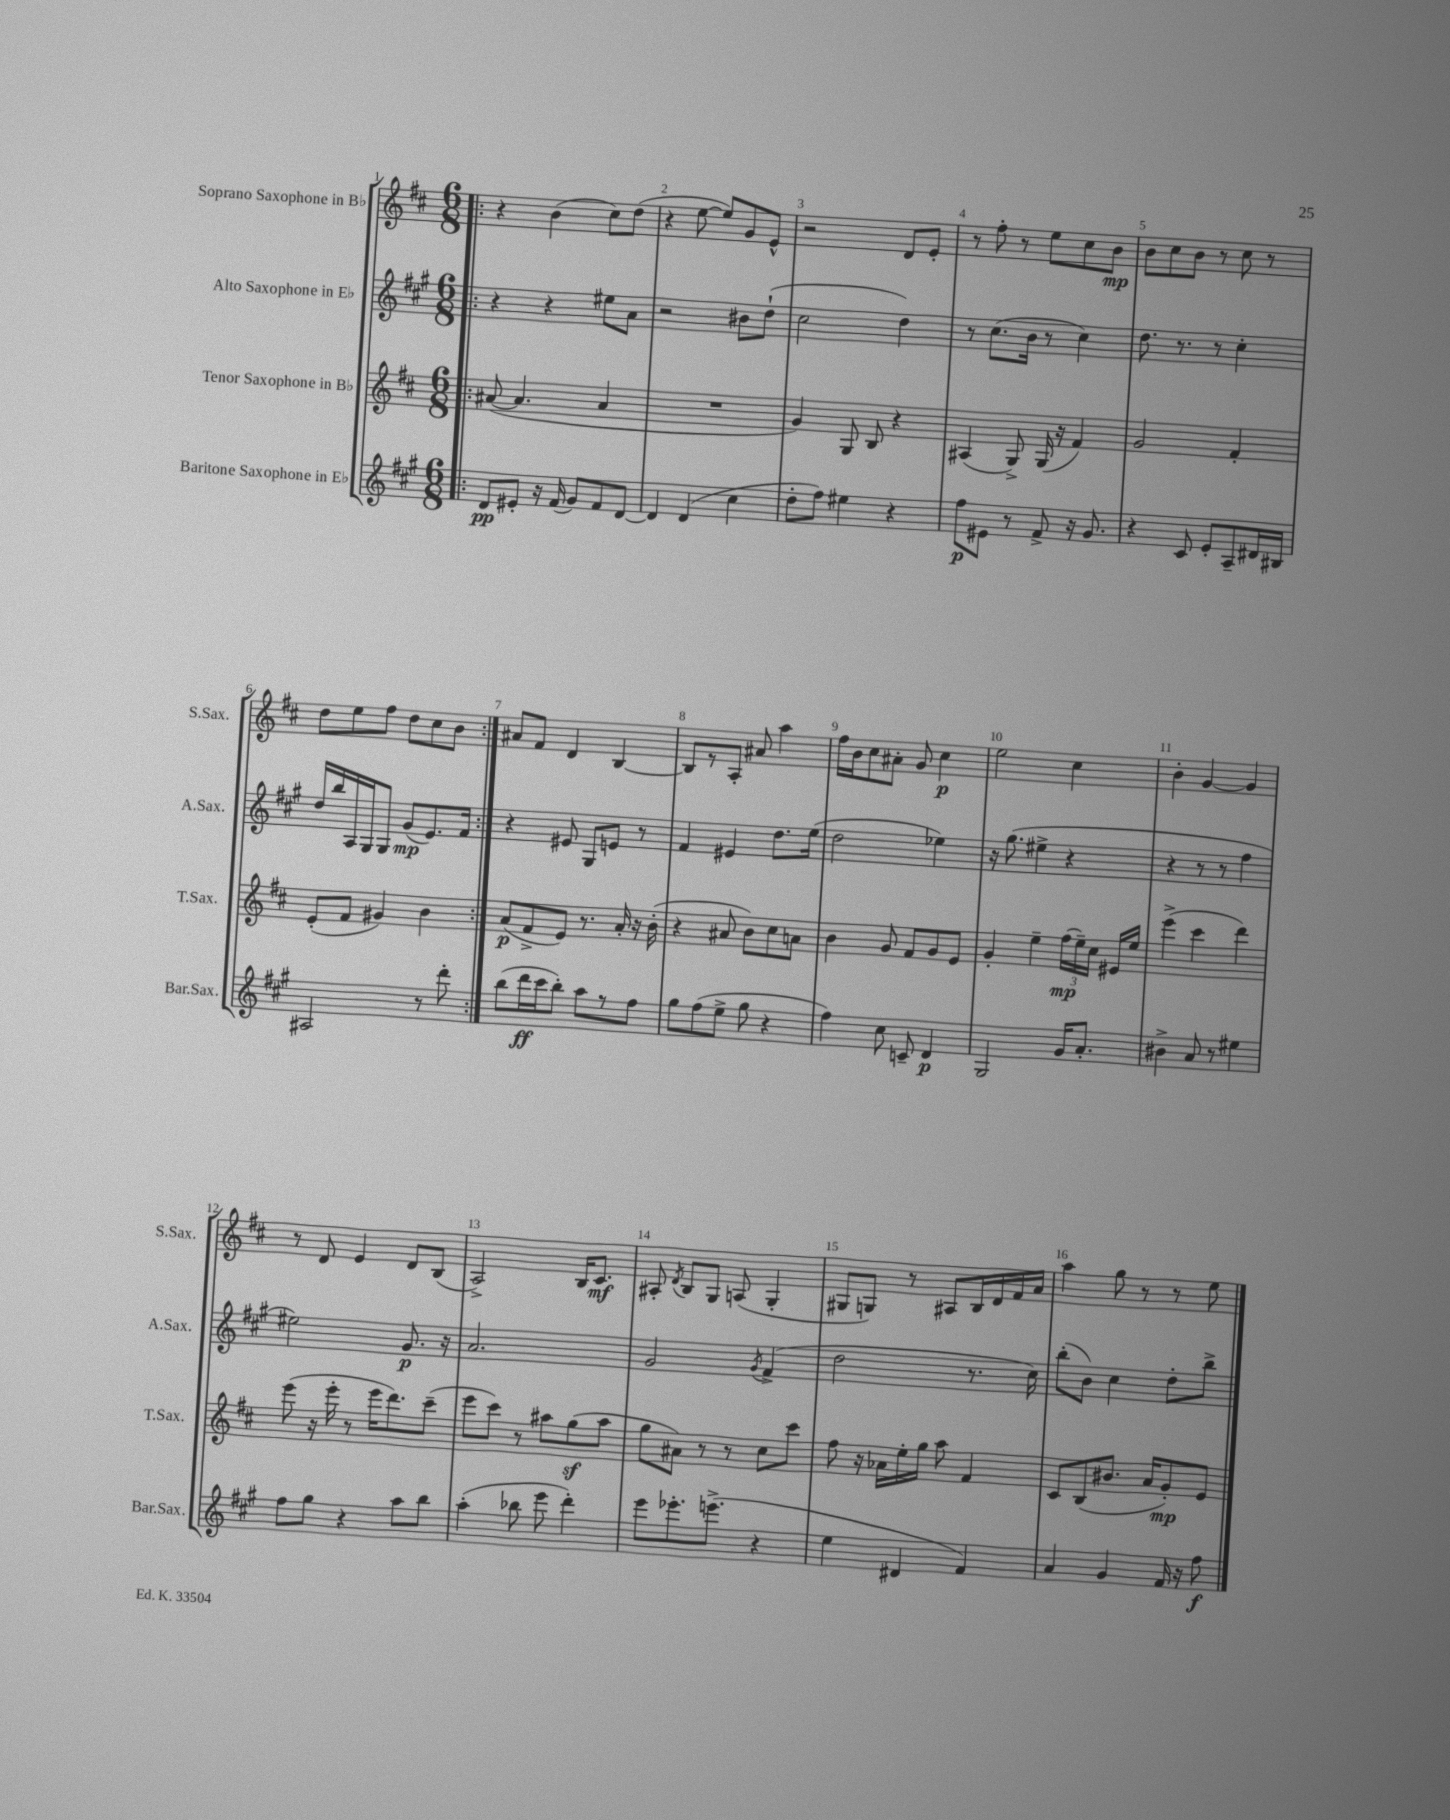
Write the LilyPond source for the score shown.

<<
\new StaffGroup <<
\new Staff = "s0" \with { instrumentName = "Soprano Saxophone in Bb" shortInstrumentName = "S.Sax." } {
    \clef treble \key d \major \numericTimeSignature \time 6/8
    \autoBeamOff \repeat volta 2 { \bar ".|:" r4 b'4( cis''8[) d''8]( |
    r4 e''8~ e''8[) g'8 e'8]-^ |
    r2 d'8[ e'8]-. |
    r8 fis''8-. r8 e''8[ cis''8 b'8]\mp |
    b'8[ cis''8 b'8] r8 cis''8 r8 |
    d''8[ e''8 fis''8] d''8[ cis''8 b'8] | }
    ais'8[ fis'8] d'4 b4~ |
    b8[ r8 a8]-. ais'8 a''4 |
    fis''16[ b'16 cis''8 ais'8]-. g'8 cis''4\p |
    e''2 cis''4 |
    b'4-. g'4~ g'4 |
    r8 d'8 e'4 d'8[ b8]( |
    a2->) b16[ cis'8.]\mf |
    ais8-. \acciaccatura { d'8 } b8[ g8] a8( g4-. |
    gis8[ g8]) r8 ais8[ b16 d'16 fis'16 a'16] |
    a''4 g''8 r8 r8 e''8 \bar "|." |
}
\new Staff = "s1" \with { instrumentName = "Alto Saxophone in Eb" shortInstrumentName = "A.Sax." } {
    \clef treble \key a \major \numericTimeSignature \time 6/8
    \autoBeamOff \repeat volta 2 { \bar ".|:" r4 r4 eis''8[ a'8] |
    r2 bis'8[ d''8]-!( |
    cis''2 d''4) |
    r8 cis''8.[( b'16] r8 cis''4) |
    d''8. r8. r8 cis''4-. |
    d''16[ b''16 a16 gis16 gis8] gis'8[\mp( e'8.) fis'16] | }
    r4 eis'8 gis8[ e'8] r8 |
    fis'4 eis'4 d''8.[ e''16]( |
    d''2 ees''4) |
    r16 gis''8.( eis''4-> r4 |
    r4 r8 r8 fis''4 |
    eis''2) gis'8.\p r16 |
    a'2. |
    gis'2 \acciaccatura { gis'8 } fis'4->( |
    d''2 r8. cis''16) |
    b''8[-.( b'8]) cis''4 d''8[-. b''8]-> \bar "|." |
}
\new Staff = "s2" \with { instrumentName = "Tenor Saxophone in Bb" shortInstrumentName = "T.Sax." } {
    \clef treble \key d \major \numericTimeSignature \time 6/8
    \autoBeamOff \repeat volta 2 { \bar ".|:" ais'8~( ais'4. ais'4 |
    R2. |
    g'4) g8 b8 r4 |
    ais4( g8->) g16( r16 fis'4) |
    g'2 fis'4-. |
    e'8[-.( fis'8] gis'4) b'4 | }
    a'8[\p( fis'8-> e'8]) r8. a'16-. r16 b'16-.( |
    r4 ais'8 b'8[) cis''8 a'8] |
    b'4 g'8 fis'8[ g'8 e'8] |
    g'4-. e''4-- \tuplet 3/2 { fis''16[\mp( e''16--) cis''16] } eis'16[ e''16] |
    e'''4->( cis'''4 d'''4) |
    e'''8( r16 e'''16-. r8 e'''16[ d'''8.) cis'''8]--( |
    e'''8[ cis'''8]) r8 ais''8[ g''8\sf( ais''8] |
    g''8[ ais'8]) r8 r8 cis''8[ cis'''8] |
    fis''8 r16 aes'16[ e''16-. g''16] a''8 fis'4 |
    cis'8[ b8( bis'8.] a'16[ g'8-.\mp) e'8] \bar "|." |
}
\new Staff = "s3" \with { instrumentName = "Baritone Saxophone in Eb" shortInstrumentName = "Bar.Sax." } {
    \clef treble \key a \major \numericTimeSignature \time 6/8
    \autoBeamOff \repeat volta 2 { \bar ".|:" d'8[\pp eis'8]-. r16 fis'16( gis'8[) fis'8 d'8]~ |
    d'4 d'4( cis''4 |
    d''8[-. fis''8]) eis''4 r4 |
    fis''8[\p eis'8] r8 fis'8-> r16 gis'8. |
    r4 cis'8 e'8[-. a8-- dis'16 bis16] |
    ais2 r8 d'''8-. | }
    b''8[( d'''16\ff cis'''16 b''8]-.) a''8[ r8 fis''8] |
    gis''8[ fis''8( e''8]-> gis''8 r4 |
    fis''4) cis''8 c'8-- d'4\p |
    gis2 gis'16[ a'8.]-. |
    bis'4-> a'8 r8 eis''4 |
    fis''8[ gis''8] r4 a''8[ b''8] |
    a''4-.( bes''8 e'''8 d'''4-.) |
    e'''8[ ees'''8.-. e'''8.]->( r4 |
    e''4 dis'4 fis'4) |
    a'4 gis'4 fis'16 r16 fis''8\f \bar "|." |
}
>>
>>
\layout { \context { \Score \override BarNumber.break-visibility = ##(#f #t #t) barNumberVisibility = #all-bar-numbers-visible } }
